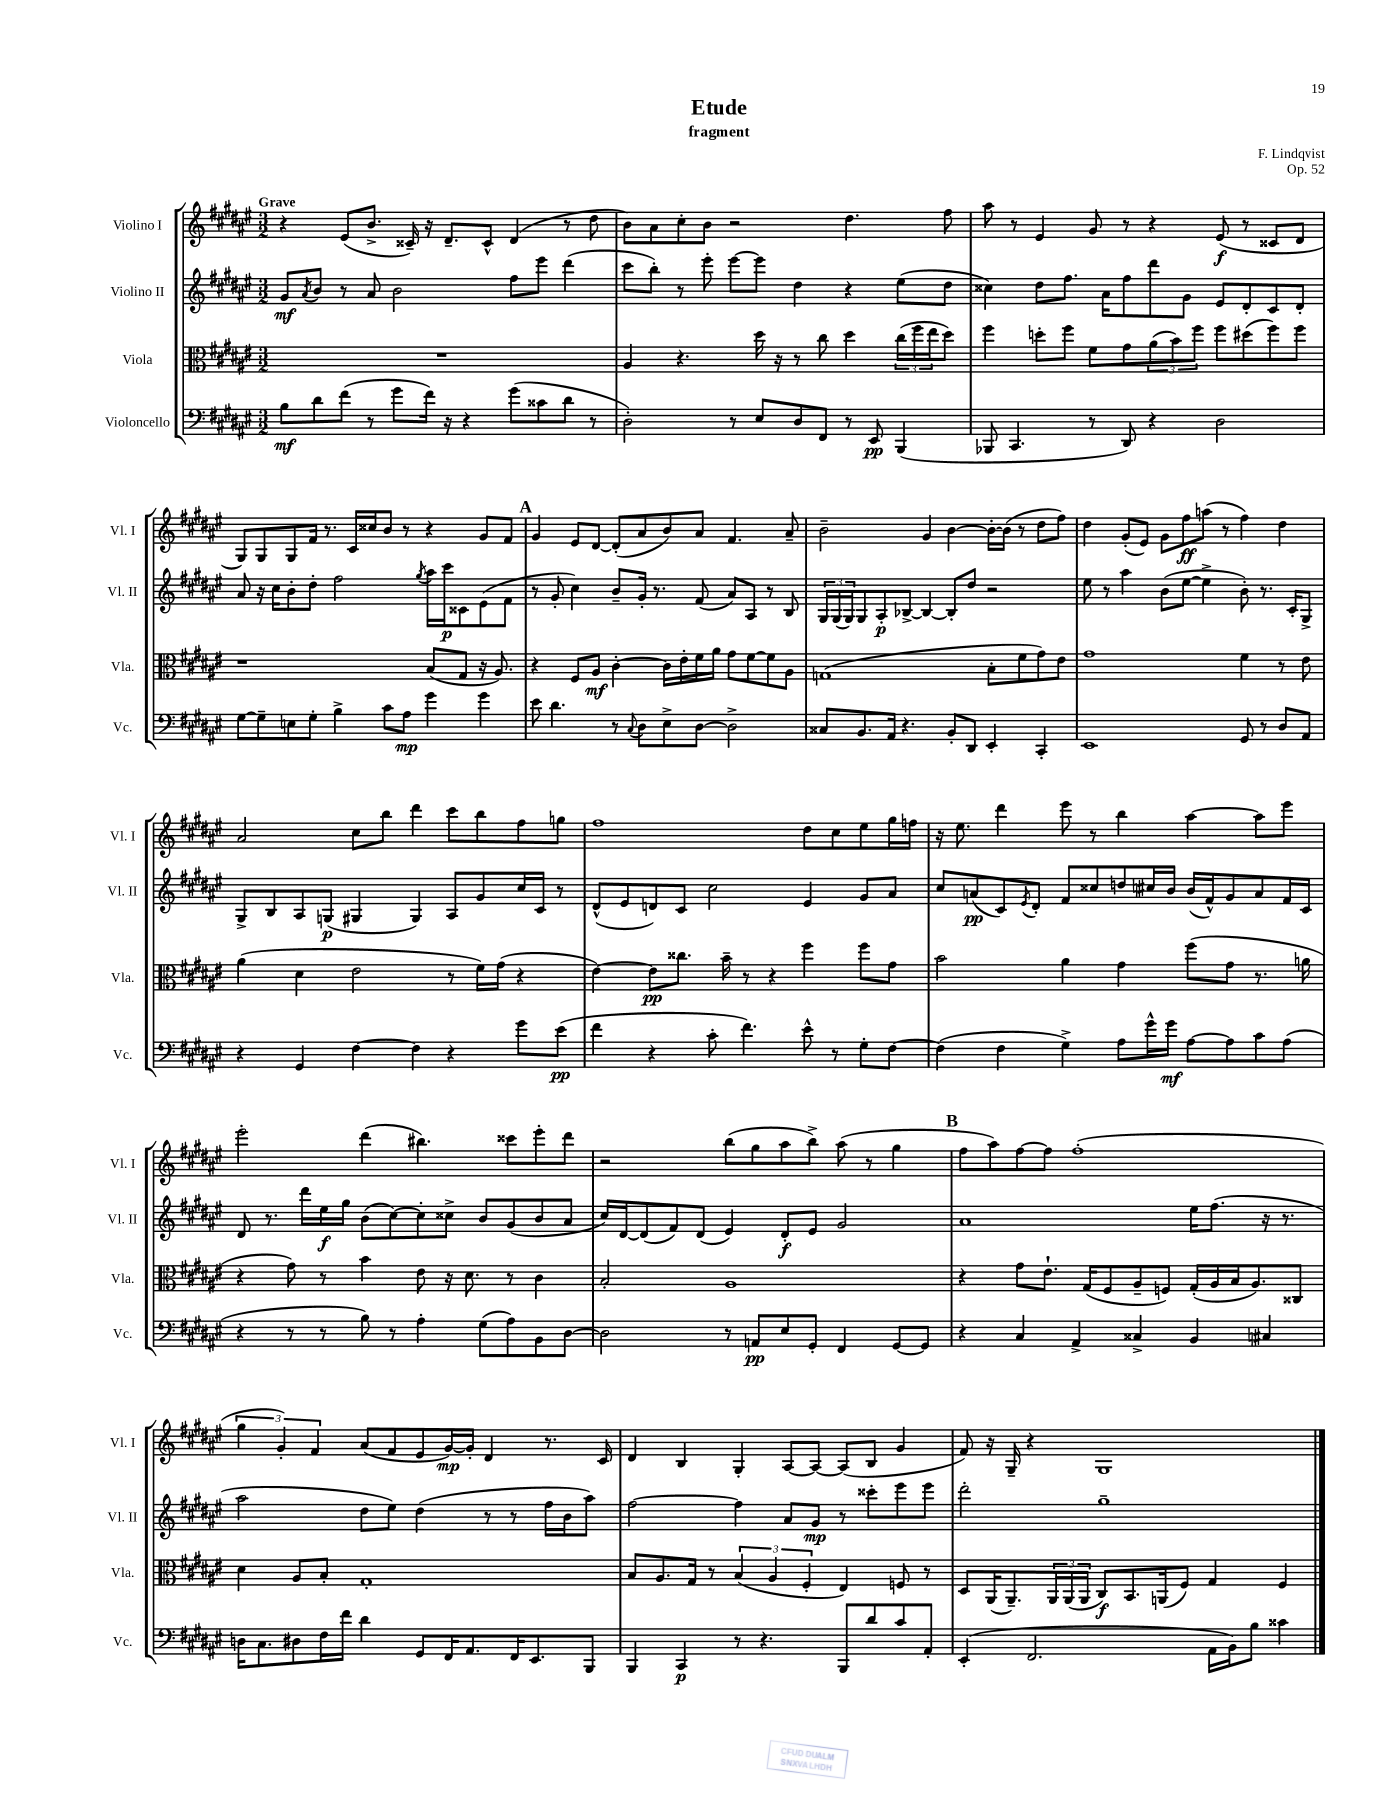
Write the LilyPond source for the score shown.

\header { title = "Etude" composer = "F. Lindqvist" subtitle = "fragment" opus = "Op. 52" }
<<
\new StaffGroup <<
\new Staff = "s0" \with { instrumentName = "Violino I" shortInstrumentName = "Vl. I" } {
    \clef treble \key fis \major \numericTimeSignature \time 3/2 \tempo "Grave"
    r4 eis'8( b'8.-> cisis'16--) r16 dis'8.-- cisis'8-^ dis'4( r8 dis''8 |
    b'8) ais'8 cis''8-. b'8 r2 dis''4. fis''8 |
    ais''8 r8 eis'4 gis'8 r8 r4 eis'8\f( r8 cisis'8 dis'8 |
    gis8) gis8 gis8 fis'16 r8. cis'16 cisis''16 b'8 r8 r4 gis'8 fis'8 |
    \mark \markup { \bold "A" } gis'4 eis'8 dis'8~ dis'8-.( ais'8 b'8) ais'8 fis'4. ais'8-- |
    b'2-- gis'4 b'4~ b'16~-. b'16( r8 dis''8 fis''8) |
    dis''4 gis'8-.( eis'8) gis'8 fis''8\ff a''8( r8 fis''4) dis''4 |
    ais'2 cis''8 b''8 dis'''4 cis'''8 b''8 fis''8 g''8 |
    fis''1 dis''8 cis''8 eis''8 gis''16 f''16 |
    r16 eis''8. dis'''4 eis'''8 r8 b''4 ais''4~ ais''8 eis'''8 |
    eis'''2-. dis'''4( bis''4.) cisis'''8 eis'''8-. dis'''8 |
    r2 b''8( gis''8 ais''8 b''8->) ais''8( r8 gis''4 |
    \mark \markup { \bold "B" } fis''8 ais''8) fis''8~ fis''8 fis''1-.( |
    \tuplet 3/2 { gis''4 gis'4-.) fis'4 } ais'8( fis'8 eis'8 gis'16~\mp) gis'16-. dis'4 r8. cis'16 |
    dis'4 b4 gis4-. ais8~ ais8~ ais8( b8 gis'4 |
    fis'8) r16 gis16-- r4 gis1 \bar "|." |
}
\new Staff = "s1" \with { instrumentName = "Violino II" shortInstrumentName = "Vl. II" } {
    \clef treble \key fis \major \numericTimeSignature \time 3/2
    gis'8\mf \acciaccatura { ais'8 } b'8 r8 ais'8 b'2 fis''8 eis'''8 dis'''4( |
    cis'''8 b''8-.) r8 eis'''8-. eis'''8~ eis'''8 dis''4 r4 eis''8( dis''8 |
    cisis''4) dis''8 fis''8. ais'16 fis''8 dis'''8 gis'8 eis'8 dis'8-. cis'8 dis'8-. |
    ais'8 r16 cis''16 b'8-. dis''8-. fis''2 \acciaccatura { gis''8 } ais''16 cis'''16\p cisis'8 eis'8( fis'8 |
    \mark \markup { \bold "A" } r8 gis'8-. cis''4) b'8-- gis'16-. r8. fis'8( ais'8) ais8 r8 b8 |
    \tuplet 3/2 { gis16 gis16( gis16) } gis8 ais8-.\p bes8~-> bes4~ bes8-. dis''8 r2 |
    eis''8 r8 ais''4 b'8( eis''8~ eis''4-> b'8-.) r8. cis'16-. gis8-> |
    gis8-> b8 ais8 g8\p( gis4 gis4) ais8 gis'8 cis''16 cis'16 r8 |
    dis'8-^( eis'8 d'8) cis'8 cis''2 eis'4 gis'8 ais'8 |
    cis''8 a'8\pp( cis'8) \acciaccatura { eis'8 } dis'8-. fis'8 cisis''8 d''8 cis''16 b'16 b'16( fis'16-^) gis'8 a'8 fis'16 cis'16 |
    dis'8 r8. dis'''16 eis''16\f gis''16 b'8( cis''8~) cis''8-. cisis''8-> b'8 gis'8( b'8 ais'8 |
    cis''16) dis'16~ dis'8( fis'8) dis'8( eis'4) dis'8-.\f eis'8 gis'2 |
    \mark \markup { \bold "B" } ais'1 eis''16 fis''8.( r16 r8. |
    ais''2 dis''8 eis''8) dis''4( r8 r8 fis''16 b'16 ais''8) |
    fis''2~ fis''4 ais'8 gis'8\mp r8 cisis'''8-. eis'''8 eis'''8 |
    dis'''2-. gis''1-- \bar "|." |
}
\new Staff = "s2" \with { instrumentName = "Viola" shortInstrumentName = "Vla." } {
    \clef alto \key fis \major \numericTimeSignature \time 3/2
    R1. |
    ais4 r4. dis''16 r16 r8 cis''8 dis''4 \tuplet 3/2 { cis''16( fis''16 eis''16 } dis''8) |
    fis''4 d''8-. fis''8 fis'8 gis'8 \tuplet 3/2 { ais'8( b'8) fis''8 } fis''8 dis''8( fis''8) fis''8 |
    r1 b8( gis8 r16 ais8.) |
    \mark \markup { \bold "A" } r4 fis8 ais8\mf cis'4~-. cis'16 eis'16-. fis'16 ais'16 gis'8 fis'8~ fis'8 ais8 |
    g1( b8-. fis'8 gis'8) eis'8 |
    gis'1 fis'4 r8 eis'8 |
    ais'4( dis'4 eis'2 r8 fis'16) gis'16( r4 |
    eis'4~) eis'8\pp cisis''8. b'16-- r8 r4 fis''4 fis''8 gis'8 |
    b'2 ais'4 gis'4 fis''8( gis'8 r8. a'16 |
    r4 gis'8) r8 b'4 eis'8 r16 dis'8. r8 cis'4 |
    b2-. ais1 |
    \mark \markup { \bold "B" } r4 gis'8 eis'8.-! gis16( fis8 ais8-- f8) gis16-.( ais16 b16 ais8.) cisis8 |
    dis'4 ais8 b8-. gis1-. |
    b8 ais8. gis16 r8 \tuplet 3/2 { b4( ais4 fis4-. } eis4) f8 r8 |
    dis8 ais,16( ais,8.--) \tuplet 3/2 { ais,16 ais,16( ais,16 } cis8\f) b,8. a,16( fis8) gis4 fis4 \bar "|." |
}
\new Staff = "s3" \with { instrumentName = "Violoncello" shortInstrumentName = "Vc." } {
    \clef bass \key fis \major \numericTimeSignature \time 3/2
    b8\mf dis'8 fis'8( r8 gis'8 fis'16) r16 r4 gis'8( cisis'8 dis'8 r8 |
    dis2-.) r8 eis8 dis8 fis,8 r8 eis,8\pp b,,4( |
    bes,,8 cis,4. r8 dis,8) r4 dis2 |
    gis8~ gis8-- e8 gis8-. b4-> cis'8 ais8\mp gis'4 gis'4 |
    \mark \markup { \bold "A" } eis'8 dis'4. r8 \appoggiatura { cis8 } dis8 eis8-> dis8~ dis2-> |
    cisis8 b,8. ais,16 r4. b,8-. dis,8 eis,4-. cis,4-. |
    eis,1 gis,8 r8 dis8 ais,8 |
    r4 gis,4 fis4~ fis4 r4 gis'8 eis'8\pp( |
    fis'4 r4 cis'8-. fis'4.) eis'8-^ r8 gis8-. fis8~ |
    fis4( fis4 gis4->) ais8 gis'16-^ gis'16\mf ais8~ ais8 cis'8 ais8( |
    r4 r8 r8 b8) r8 ais4-. gis8( ais8) b,8 dis8~ |
    dis2 r8 a,8\pp eis8 gis,8-. fis,4 gis,8~ gis,8 |
    \mark \markup { \bold "B" } r4 cis4 ais,4-> cisis4-> b,4 cis4 |
    d16 cis8. dis8 fis16 fis'16 dis'4 gis,8 fis,16 ais,8. fis,16 eis,8. b,,8 |
    b,,4 cis,4\p r8 r4. b,,8 dis'8 cis'8 ais,8-. |
    eis,4-.( fis,2. ais,16 b,16) b8 cisis'4 \bar "|." |
}
>>
>>
\layout { \context { \Score \remove "Bar_number_engraver" } }
